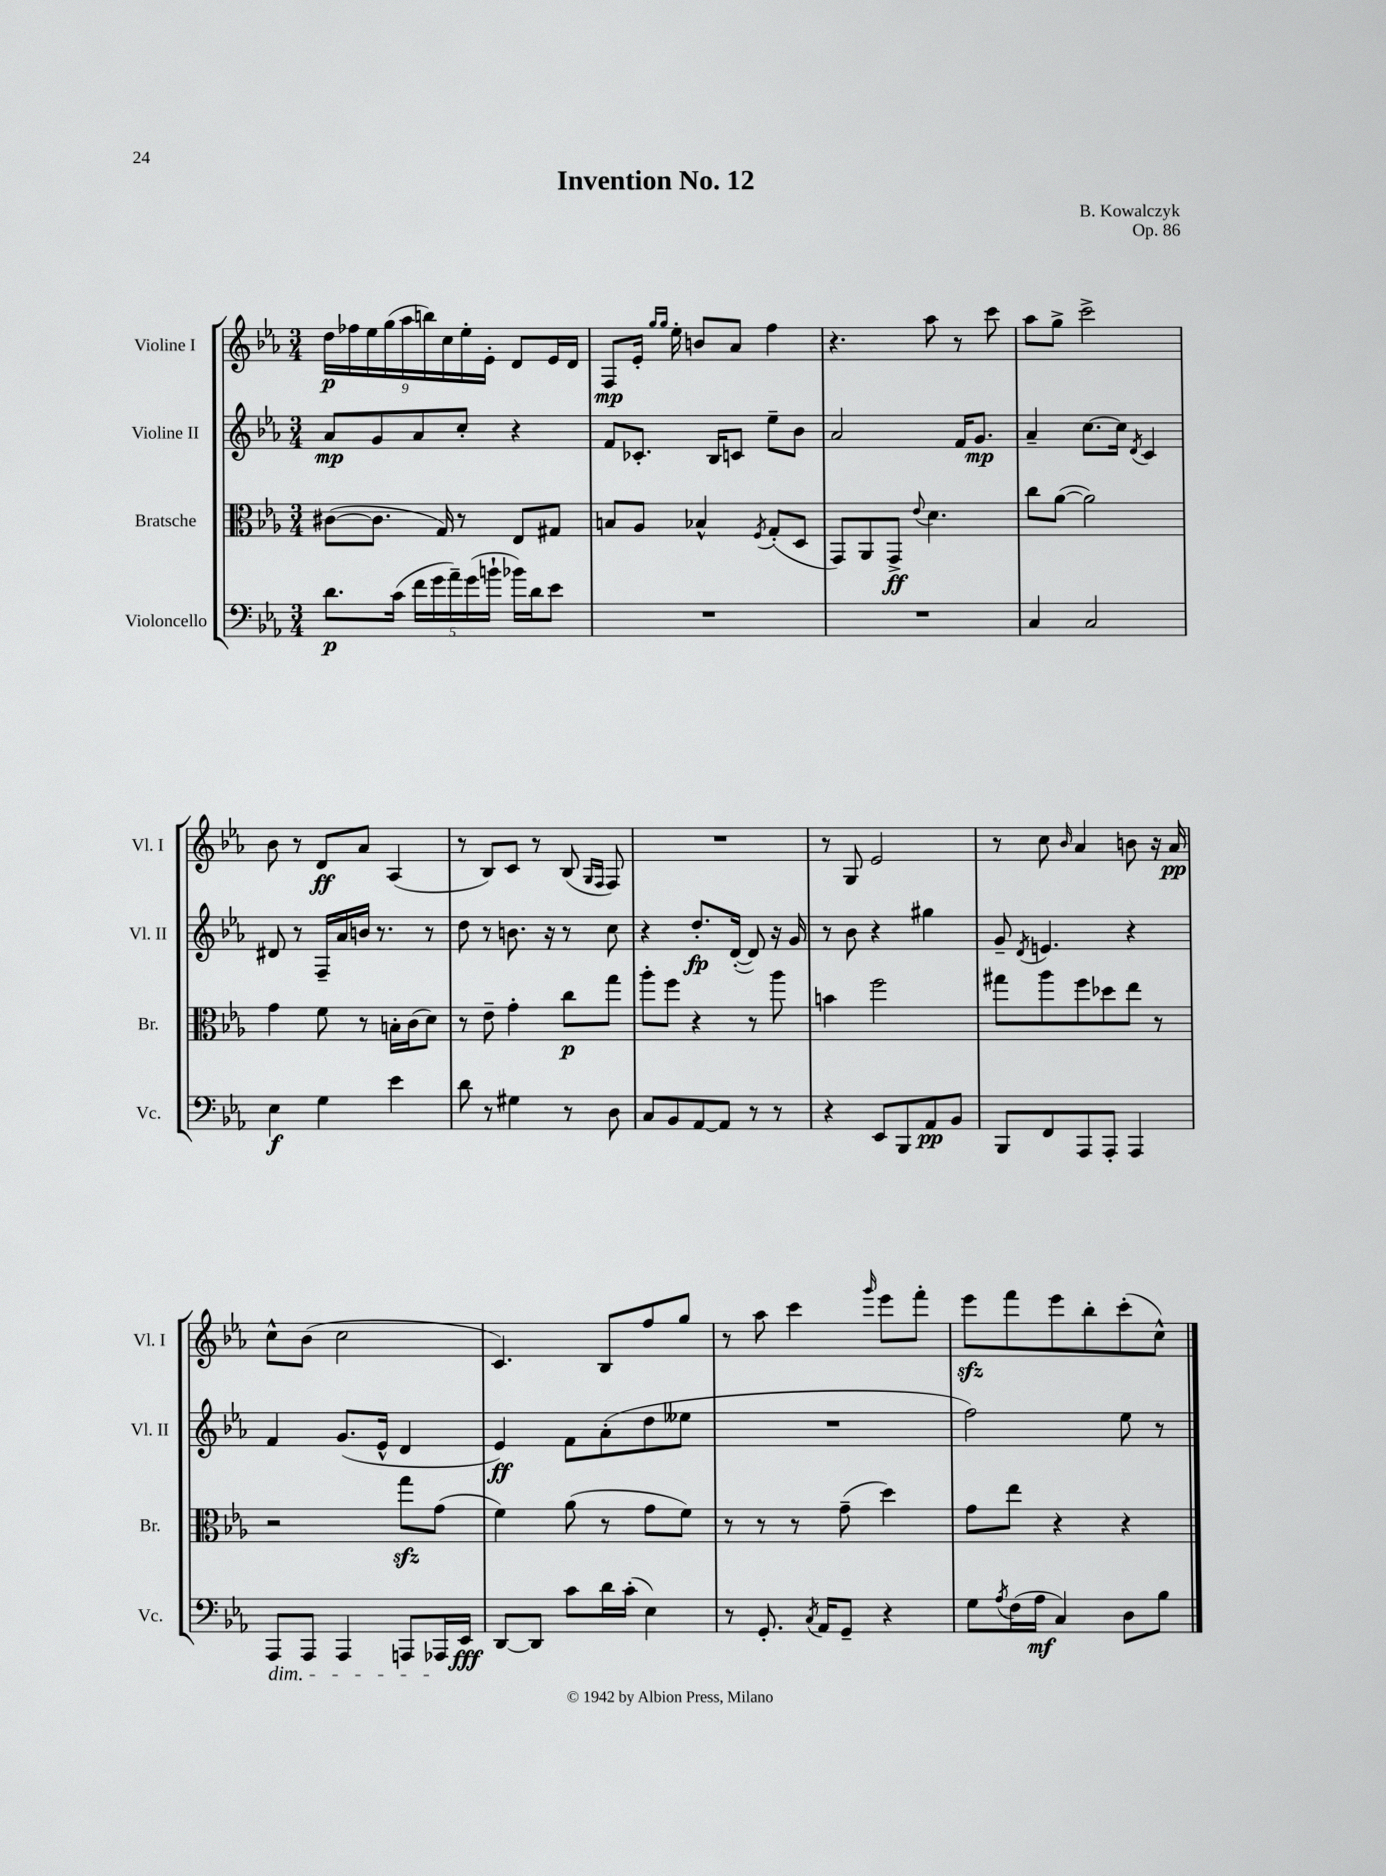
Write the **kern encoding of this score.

**kern	**kern	**kern	**kern
*staff4	*staff3	*staff2	*staff1
*clefF4	*clefC3	*clefG2	*clefG2
*k[b-e-a-]	*k[b-e-a-]	*k[b-e-a-]	*k[b-e-a-]
*M3/4	*M3/4	*M3/4	*M3/4
8.d	([8c#	8a-	18dd
.	.	.	18ff-
.	.	.	18ee-
.	8.c#]	8g	.
.	.	.	(18gg
(16c	.	.	.
.	.	.	18aa-
20f	.	8a-	.
.	.	.	18bb)
20g	.	.	.
.	16G)	.	.
.	.	.	18cc
20a-~)	.	.	.
.	8r	8cc'	.
.	.	.	18ee-'
(20g	.	.	.
.	.	.	18e-'
20b`	.	.	.
16b-)	8E-	4r	8d
16d	.	.	.
8e-	8G#	.	16e-
.	.	.	16d
=	=	=	=
2.r	8B	8f	8F
.	8A-	8.c-'	16e-'
.	.	.	16qqgg
.	.	.	16qqgg
.	.	.	16ee-'
.	4B-^^	.	8b
.	.	16B-	.
.	.	8c	8a-
.	8qF	.	.
.	(8G'	8ee-~	4ff
.	8D	8b-	.
=	=	=	=
2.r	8GG)	2a-	4.r
.	8AA-	.	.
.	8GG^	.	.
.	8qqe-	.	.
.	4.d	.	8aa-
.	.	16f	8r
.	.	8.g	.
.	.	.	8ccc
=	=	=	=
4C	8cc	4a-~	8aa-
.	([8a-	.	8gg^
2C	2a-])	[8.cc	2ccc^
.	.	16cc]	.
.	.	8qd	.
.	.	4c	.
=	=	=	=
4E-	4g	8d#	8b-
.	.	8r	8r
4G	8f	16F~	8d
.	.	16a-	.
.	8r	16b	8a-
.	.	8.r	.
4e-	16B'	.	(4A-
.	(16c	.	.
.	8d)	8r	.
=	=	=	=
8d	8r	8dd	8r
8r	8e-~	8r	8B-)
4G#	4g'	8.b	8c
.	.	.	8r
.	.	16r	.
8r	8cc	8r	(8B-
.	.	.	16qqG
.	.	.	16qqF
8D	8gg	8cc	8F)
=	=	=	=
8C	8aa-'	4r	2.r
8BB-	8ff	.	.
[8AA-	4r	8.dd'	.
8AA-]	.	.	.
.	.	([16d'	.
8r	8r	8d])	.
8r	8aa-	16r	.
.	.	16g	.
=	=	=	=
4r	4b	8r	8r
.	.	8b-	8G
8EE-	2ff	4r	2e-
8BBB-	.	.	.
8AA-	.	4gg#	.
8BB-	.	.	.
=	=	=	=
8BBB-	8gg#	8g~	8r
.	.	8qd	.
8FF	8aa-	4.e	8cc
.	.	.	16qqb-
8AAA-	8ff	.	4a-
8AAA-'	8dd-	.	.
4AAA-	8ee-	4r	8b
.	8r	.	16r
.	.	.	16a-
=	=	=	=
8AAA-	2r	4f	8cc^^
8AAA-	.	.	(8b-
4AAA-	.	(8.g	2cc
.	.	16e-^^	.
8AAA	8gg	4d	.
16AAA-	(8g	.	.
16EE-	.	.	.
=	=	=	=
[8DD	4f)	4e-)	4.c)
8DD]	.	.	.
8c	(8a-	8f	.
16d	8r	(8a-'	8B-
(16c'	.	.	.
4E-)	8g	8dd	8ff
.	8f)	8ee--	8gg
=	=	=	=
8r	8r	2.r	8r
8.GG'	8r	.	8aa-
.	8r	.	4ccc
8qC	.	.	.
16AA-	.	.	.
8GG~	(8g~	.	.
.	.	.	16qqggg
4r	4dd)	.	8eee-
.	.	.	8fff'
=	=	=	=
8G	8g	2ff)	8eee-
8qA-	.	.	.
(16F	8ee-	.	8fff
16A-	.	.	.
4C)	4r	.	8eee-
.	.	.	8bb-'
8D	4r	8ee-	(8ccc'
8B-	.	8r	8cc^^)
==	==	==	==
*-	*-	*-	*-
